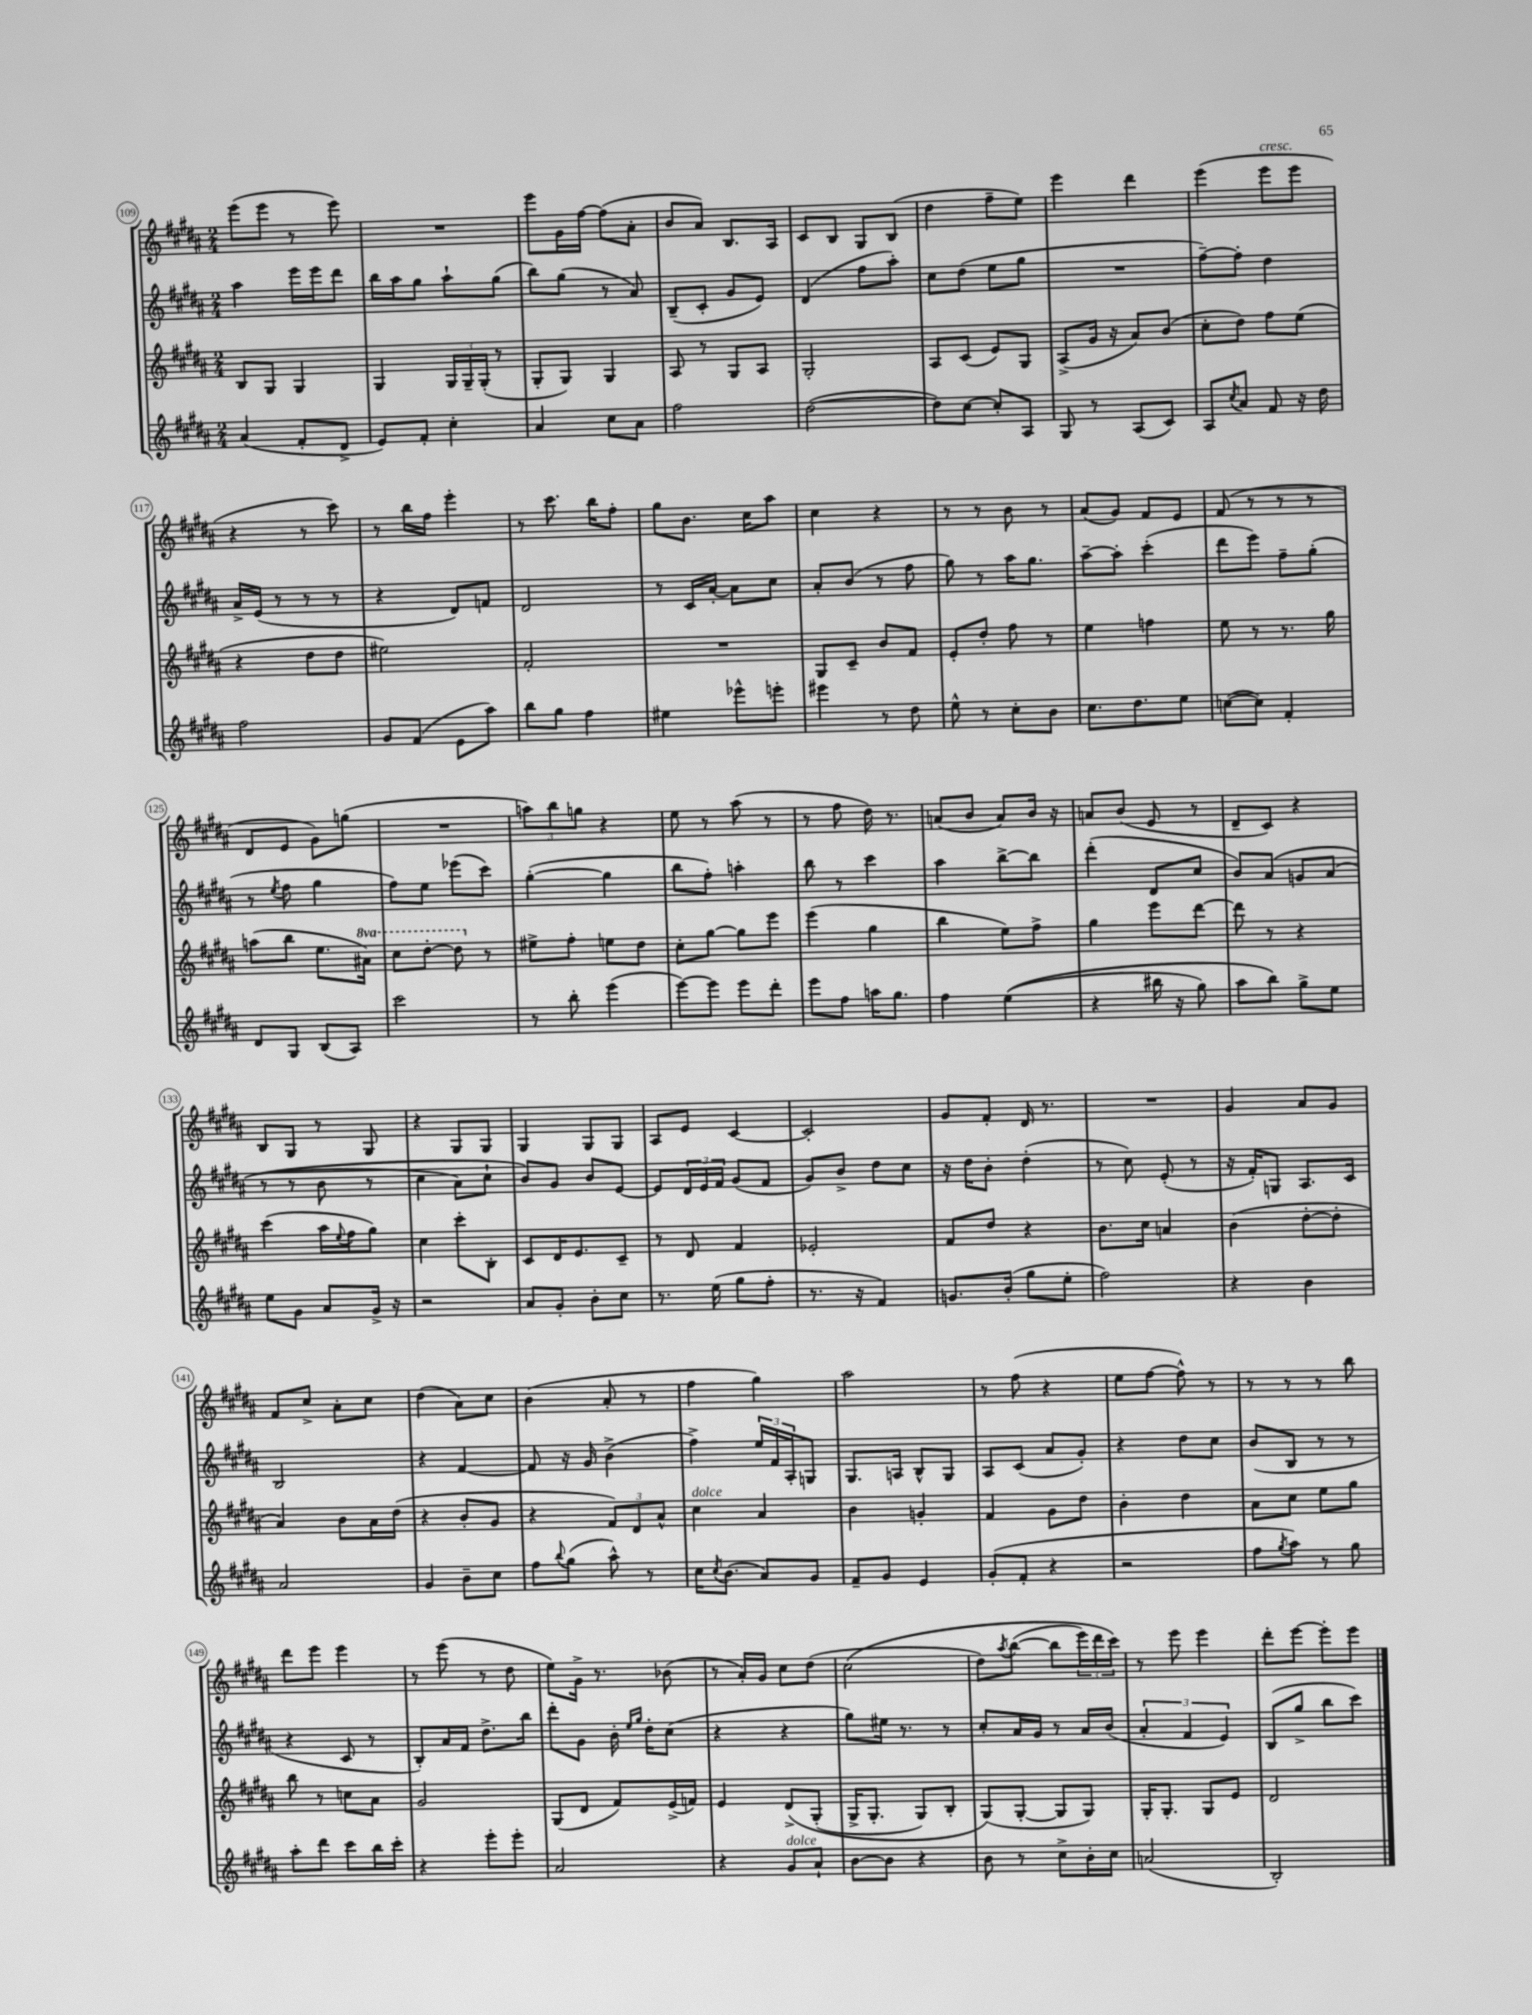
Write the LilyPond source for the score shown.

<<
\new StaffGroup <<
\new Staff = "s0" {
    \clef treble \key b \major \numericTimeSignature \time 2/4
    e'''8( e'''8 r8 e'''8) |
    R2 |
    e'''8 gis'16 fis''16~ fis''8( ais'8-. |
    b'8 ais'8) b8. ais16 |
    cis'8 b8 gis8 b8( |
    dis''4 fis''8-- e''8) |
    e'''4 dis'''4 |
    e'''4( e'''8^\markup { \italic "cresc." } e'''8 |
    r4 r8 cis'''8) |
    r8 b''16 fis''16 e'''4-. |
    r8 cis'''8. b''16 fis''8-. |
    gis''8 b'8. cis''16 ais''8 |
    cis''4 r4 |
    r8 r8 b'8 r8 |
    ais'8( gis'8) fis'8 e'8 |
    fis'8( r8 r8 r8 |
    dis'8 e'8 gis'8) g''8( |
    R2 |
    \tuplet 3/2 { a''8) b''8 g''8 } r4 |
    e''8 r8 ais''8( r8 |
    r8 fis''8 dis''16) r8. |
    a'8( b'8 a'8) b'16 r16 |
    a'8 b'8( e'8 r8 |
    dis'8-- cis'8) r4 |
    b8 gis8 r8 gis8 |
    r4 gis8 gis8 |
    gis4 gis8 gis8 |
    ais8 e'8 cis'4~ |
    cis'2-. |
    gis'8 fis'8-. dis'16 r8. |
    R2 |
    gis'4 ais'8 gis'8 |
    fis'8 cis''8-> ais'8-. cis''8 |
    dis''4( ais'8) cis''8 |
    b'4( ais'8-. r8 |
    fis''4 gis''4) |
    ais''2 |
    r8 fis''8( r4 |
    e''8 fis''8~ fis''8-^) r8 |
    r8 r8 r8 b''8 |
    dis'''8 e'''8 e'''4 |
    r8 e'''8( r8 dis''8 |
    e''8) gis'16-> r8. bes'8( |
    r8 ais'16-.) gis'16 cis''8 dis''8( |
    cis''2\( |
    dis''8) \acciaccatura { ais''8 } b''8~( b''8 \tuplet 3/2 { e'''16) dis'''16 cis'''16\) } |
    r8 e'''8 e'''4 |
    dis'''8-. e'''8~ e'''8-. e'''8 \bar "|." |
}
\new Staff = "s1" {
    \clef treble \key b \major \numericTimeSignature \time 2/4
    ais''4 e'''16 e'''16 dis'''8 |
    b''16 ais''16 gis''8 ais''8-! gis''8( |
    b''8) gis''8( r8 ais'8) |
    b8--( cis'8-. gis'8 e'8) |
    dis'4( fis''8 ais''8-.) |
    cis''8 dis''8( e''8 gis''8 |
    R2 |
    fis''8~--) fis''8-. dis''4 |
    ais'16-> e'16( r8 r8 r8 |
    r4 dis'8) f'8 |
    dis'2 |
    r8 cis'16 ais'16~-. ais'8 cis''8 |
    ais'8-. b'8( r8 fis''8 |
    gis''8) r8 ais''16 gis''8. |
    ais''8~-- ais''8-. cis'''4-.( |
    dis'''8 e'''8) fis''8-- gis''8-.( |
    r8 \acciaccatura { e''8 } fis''8 gis''4 |
    fis''8) e''8 ees'''8( cis'''8) |
    gis''4~-.( gis''4 |
    b''8 fis''8-.) a''4-. |
    b''8 r8 cis'''4 |
    ais''4 b''8~-> b''8 |
    dis'''4-.( dis'8 cis''8 |
    b'8) ais'8\( g'8 ais'8( |
    r8 r8 b'8 r8 |
    cis''4 ais'8) cis''8-! |
    b'8\) gis'8 b'8 e'8~ |
    e'8 \tuplet 3/2 { dis'16 e'16 fis'16 } gis'8( fis'8 |
    gis'8) b'8-> dis''8 cis''8 |
    r16 dis''16 b'8-. dis''4-.( |
    r8 cis''8) e'8-.( r8 |
    r16 fis'16-.) g8 ais8. cis'16 |
    b2 |
    r4 fis'4~ |
    fis'8 r16 gis'16 b'4->( |
    fis''4->) \tuplet 3/2 { e''16 fis'16 ais16-. } g8 |
    gis8. a16 b8-^ gis8 |
    ais8 cis'8( ais'8 gis'8-.) |
    r4 dis''8 cis''8 |
    b'8( b8 r8 r8 |
    r4 cis'8 r8 |
    b8-.) ais'16 fis'16 dis''8.-> b''16 |
    dis'''8-. gis'8 b'16-. \grace { e''16 gis''16 } dis''16-. cis''8( |
    r4 r4 |
    gis''8) eis''16 r8. r8 |
    cis''8-. ais'16 gis'16 r8 ais'16 b'16( |
    \tuplet 3/2 { ais'4-. fis'4 e'4) } |
    b8( gis''8-> b''8 cis'''8) \bar "|." |
}
\new Staff = "s2" {
    \clef treble \key b \major \numericTimeSignature \time 2/4 \set Staff.ottavationMarkups = #ottavation-simple-ordinals
    b8 gis8 gis4 |
    gis4 \tuplet 3/2 { gis16 gis16-- gis16-.( } r8 |
    gis8-. gis8) gis4 |
    ais8 r8 gis8 ais8 |
    gis2-. |
    ais8 cis'8( e'8) gis8 |
    ais8->( gis'16 r16 ais'8) b'8( |
    cis''8-. dis''8) fis''8 e''8( |
    r4 dis''8 dis''8 |
    eis''2) |
    fis'2-. |
    R2 |
    gis8 cis'8-- b'8 fis'8 |
    e'8-. dis''8-. fis''8 r8 |
    e''4 f''4 |
    e''8 r8 r8. gis''16 |
    a''8( b''8 e''8. \ottava #1 ais''16) |
    cis'''8 dis'''8~-. dis'''8 \ottava #0 r8 |
    eis''8-> fis''8-. e''8 dis''8 |
    cis''8-. gis''8~ gis''8 e'''8 |
    e'''4( gis''4 |
    b''4 e''8) fis''8-> |
    gis''4 e'''8 dis'''8~ |
    dis'''8 r8 r4 |
    cis'''4( ais''16 \appoggiatura { e''8 } fis''16 gis''8) |
    cis''4 cis'''8-. b8-. |
    cis'8 dis'16 e'8. cis'8-- |
    r8 dis'8 fis'4 |
    ees'2-. |
    fis'8 dis''8 r4 |
    b'8. cis''16 a'4 |
    b'4( dis''8~-. dis''8-. |
    ais'4) b'8 ais'16 dis''16( |
    r4 b'8-. gis'8 |
    r4 \tuplet 3/2 { fis'8) dis'8 ais'8-^ } |
    cis''4^\markup { \italic "dolce" } ais'4 |
    b'4 g'4-. |
    fis'4 gis'8 dis''8 |
    b'4-. dis''4 |
    ais'8 cis''8 e''8 gis''8 |
    b''8 r8 c''8 ais'8 |
    gis'2 |
    gis8( dis'8 fis'8) e'16->( f'16) |
    e'4 dis'8->\( gis8-.( |
    gis16-> gis8.-. gis8) b8-. |
    gis8(\) gis8~-. gis8 gis8) |
    gis16-. gis8.-. gis8 e'8 |
    dis'2 \bar "|." |
}
\new Staff = "s3" {
    \clef treble \key b \major \numericTimeSignature \time 2/4
    ais'4( fis'8-. dis'8-> |
    e'8) fis'8-. cis''4-. |
    ais'4 cis''8 ais'8 |
    fis''2 |
    dis''2~( |
    dis''8) cis''8~ cis''8-. ais8 |
    gis8 r8 ais8( cis'8) |
    ais8 \acciaccatura { cis''8 } ais'8 fis'8 r16 dis''16 |
    fis''2 |
    gis'8 fis'8( e'8 ais''8) |
    b''8 gis''8 fis''4 |
    eis''4 ees'''8-^ e'''8-. |
    eis'''4 r8 dis''8 |
    e''8-^ r8 cis''8-. b'8 |
    cis''8. dis''8. e''8 |
    c''8~( c''8) fis'4-. |
    dis'8 gis8 b8( ais8) |
    cis'''2 |
    r8 b''8-. e'''4( |
    e'''8~) e'''8 e'''8 dis'''8-. |
    e'''8 fis''8 a''16 gis''8. |
    fis''4 e''4(\( |
    r4 bis''16 r16 gis''8) |
    ais''8 b''8\) gis''8-> e''8 |
    e''8 gis'8 ais'8 gis'16-> r16 |
    r2 |
    ais'8 gis'8-. b'8-. cis''8 |
    r8. e''16( gis''8 fis''8-. |
    r8. r16 fis'4) |
    g'8. b'16-.( gis''8 e''8-. |
    fis''2) |
    r4 b'4 |
    ais'2 |
    gis'4 b'8-- cis''8 |
    fis''8 \appoggiatura { b''8 } gis''8( ais''8-^) r8 |
    cis''16 \acciaccatura { cis''8 } b'8.( ais'8) gis'8 |
    fis'8-- gis'8 e'4 |
    gis'8-.( fis'8-. r4 |
    r2 |
    fis''8 \acciaccatura { gis''8 } ais''8) r8 gis''8 |
    ais''8-. dis'''8 cis'''8 b''16 cis'''16-. |
    r4 e'''8-. e'''8-. |
    ais'2 |
    r4 gis'8^\markup { \italic "dolce" } ais'8-! |
    b'8~ b'8 r4 |
    b'8 r8 cis''8-> b'16-. cis''16 |
    a'2( |
    b2-.) \bar "|." |
}
>>
>>
\layout { \context { \Score currentBarNumber = #109 \override BarNumber.stencil = #(make-stencil-circler 0.1 0.3 ly:text-interface::print) } }
